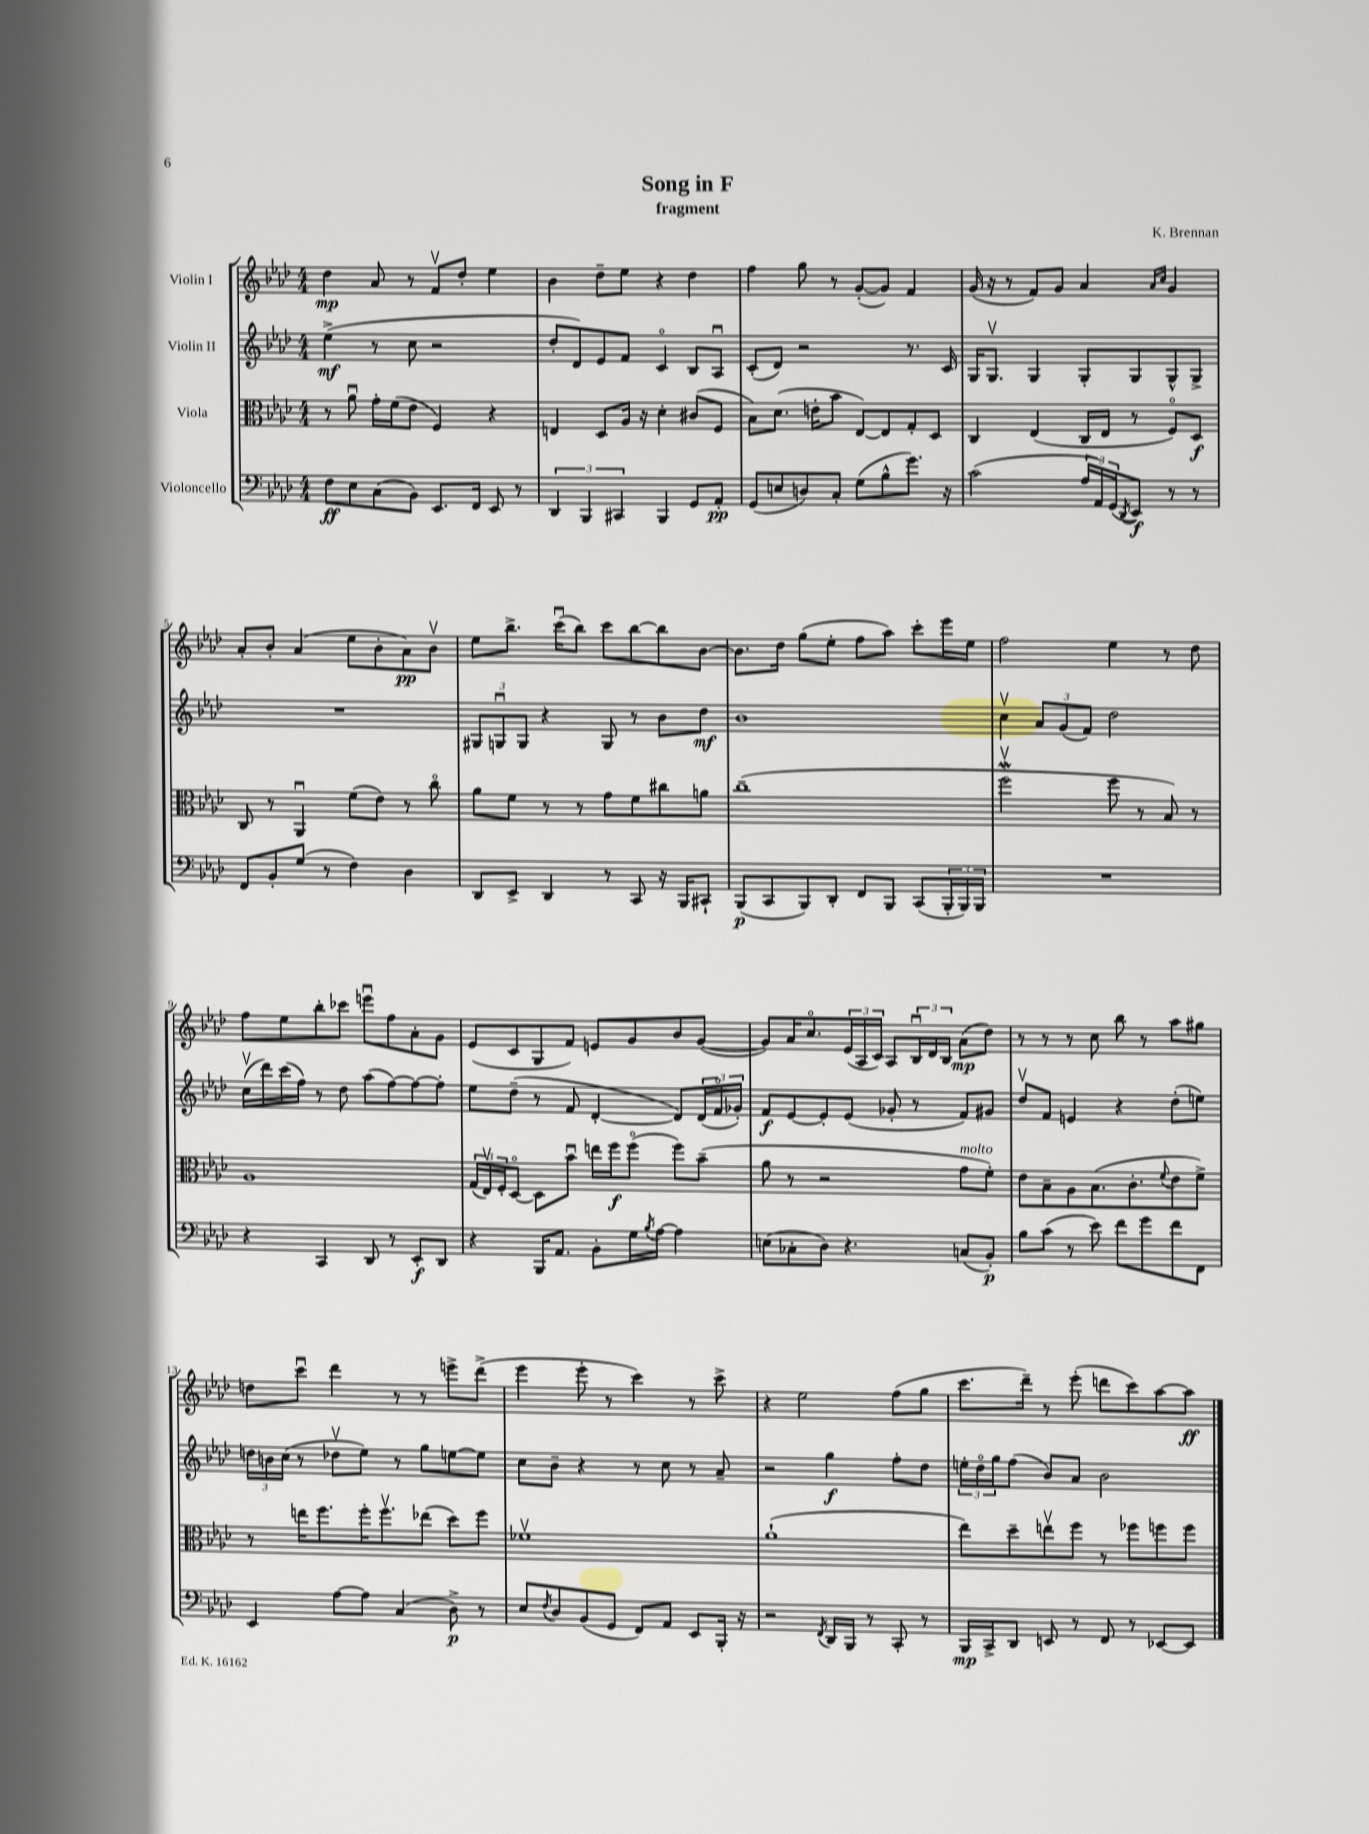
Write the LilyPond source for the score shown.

\header { title = "Song in F" composer = "K. Brennan" subtitle = "fragment" }
<<
\new StaffGroup <<
\new Staff = "s0" \with { instrumentName = "Violin I" } {
    \clef treble \key aes \major \numericTimeSignature \time 4/4
    des''4\mp aes'8 r8 f'8\upbow des''8-. ees''4 |
    bes'4 des''8-- ees''8 r4 des''4 |
    f''4 g''8 r8 g'8~-.( g'8) f'4 |
    g'16( r16 r8 f'8) g'8 aes'4 \grace { aes'16 c''16 } g'4 |
    aes'8-. bes'8-. aes'4( ees''8 bes'8-. aes'8\pp) bes'8\upbow |
    ees''8 bes''8.-> c'''16\downbow( bes''8) c'''8 bes''8~ bes''8 bes'8~ |
    bes'8. des''16 g''8( ees''8-. f''8 aes''8) c'''8-. ees'''16 ees''16 |
    f''2 ees''4 r8 des''8 |
    f''8 ees''8 bes''8-. ces'''8 e'''8\downbow f''8 aes'8-. g'8 |
    ees'8( c'8 g8 f'8) e'8 g'8 bes'8 g'8~( |
    g'8) aes'16 c''8.\flageolet \tuplet 3/2 { ees'16( aes16 c'16) } aes8 \tuplet 3/2 { bes16\downbow des'16 bes16 } aes'8\mp( des''8) |
    r8 r8 r8 c''8 bes''8 r8 aes''8 gis''8 |
    d''8 c'''8\downbow des'''4 r8 r8 e'''8-> des'''8->( |
    ees'''4 ees'''8-. r8 c'''4) r8 c'''8-> |
    r4 ees''2 f''8( g''8 |
    c'''8. des'''16--) r8 ees'''8-.( d'''8 c'''8) aes''8~ aes''8\ff \bar "|." |
}
\new Staff = "s1" \with { instrumentName = "Violin II" } {
    \clef treble \key aes \major \numericTimeSignature \time 4/4
    ees''4->\mf( r8 c''8 r2 |
    des''8-. des'8) ees'8 f'8 c'4\flageolet bes8 aes8\downbow |
    c'8-.( des'8) r2 r8. c'16 |
    g16 g8.\upbow g4 g8-. g8 g8-^ g8-> |
    R1 |
    \tuplet 3/2 { gis8 g8\downbow g8 } r4 g8 r8 bes'8 des''8\mf |
    bes'1 |
    c''4\upbow \tuplet 3/2 { aes'8 g'8( f'8) } des''2 |
    c''16\upbow( des'''16) c'''16( f''16) r8 des''8 aes''8( f''8~) f''8~ f''8-. |
    ees''8 des''8--( r8 f'8 des'4~-. des'8) \tuplet 3/2 { des'16( f'16\flageolet ges'16-.) } |
    f'8\f ees'8~ ees'8-. ees'8( ges'8-. r8 f'8) gis'8 |
    des''8\upbow f'8 e'4 r4 des''8-.( e''8) |
    \tuplet 3/2 { d''16 b'16 c''16( } r8 des''8\upbow ees''8) r8 g''8 e''8~ e''8 |
    c''8 bes'8-- r4 r8 c''8 r8 aes'8-- |
    r2 g''4\f f''8-. des''8 |
    \tuplet 3/2 { e''16-. des''16\flageolet g''16 } f''8( bes'8) aes'8 bes'2 \bar "|." |
}
\new Staff = "s2" \with { instrumentName = "Viola" } {
    \clef alto \key aes \major \numericTimeSignature \time 4/4
    r8 aes'8\downbow g'16-. f'16( ees'8 f4) r4 |
    e4 des8 aes16 r16 des'4-. cis'8( f8 |
    bes8) des'8.( e'16-. bes'8 ees8~) ees8 g8-. des8 |
    c4 ees4( c16 ees16 r8 f8\flageolet) des8\f |
    c8 r8 aes,4\downbow f'8( ees'8) r8 c''8\flageolet |
    aes'8 f'8 r8 r8 g'8 f'8 cis''8 a'8 |
    c''1--( |
    f''2\upbow\mordent f''8 r8 bes8) r8 |
    aes1 |
    \tuplet 3/2 { g16( ees16\upbow) f16-. } des8~\flageolet des8 bes'8\downbow e''16 f''16\f f''8\flageolet( f''8) bes'8--( |
    aes'8 r8 r2 g'8^\markup { \italic "molto" } f'8-.) |
    ees'8 bes8-- aes8 bes8.( c'8.-. \appoggiatura { f'8 } ees'8 f'8->) |
    r8 e''16 f''8. f''16-. f''8.\upbow ees''8( des''8) f''8 |
    fes'1\upbow |
    aes'1-!( |
    ees''8) des''8-- e''8\upbow f''8 r8 fes''8 f''8 f''8 \bar "|." |
}
\new Staff = "s3" \with { instrumentName = "Violoncello" } {
    \clef bass \key aes \major \numericTimeSignature \time 4/4
    f8\ff ees8 c8( bes,8) ees,8. f,16 ees,8 r8 |
    \tuplet 3/2 { des,4 bes,,4 cis,4 } bes,,4 g,8 aes,8-.\pp |
    g,8( e8 d8) c8-. g8( bes8-^ g'8.) r16 |
    c'2( \tuplet 3/2 { aes16 aes,16) g,16( } \acciaccatura { des,8 } ees,8\f) r8 r8 |
    f,8 bes,8-. g8( r8 f4) des4 |
    des,8 ees,8-> des,4 r8 c,8 r16 bes,,16 cis,8-! |
    bes,,8\p( c,8 bes,,8) des,8-. f,8 bes,,8 c,8( \tuplet 3/2 { bes,,16-. bes,,16) bes,,16 } |
    R1 |
    r4 c,4 des,8 r8 ees,8-.\f des,8 |
    r4 bes,,16 aes,8. bes,8-. g16 \acciaccatura { bes8 } aes16~ aes4 |
    e8( ces8-. des8) r4. c8( bes,8-.\p) |
    bes8 c'8( r8 ees'8) f'8 g'8 f'8 f,8 |
    ees,4 aes8~ aes8 c4( des8->\p) r8 |
    ees8 \acciaccatura { f8 } des8 bes,8( g,8 f,8) aes,8 ees,8 bes,,16-. r16 |
    r2 \acciaccatura { f,8 } des,16 bes,,16 r8 c,8-. r8 |
    bes,,16\mp c,16-> des,8 e,8 r8 f,8 r8 ees,8~ ees,8 \bar "|." |
}
>>
>>
